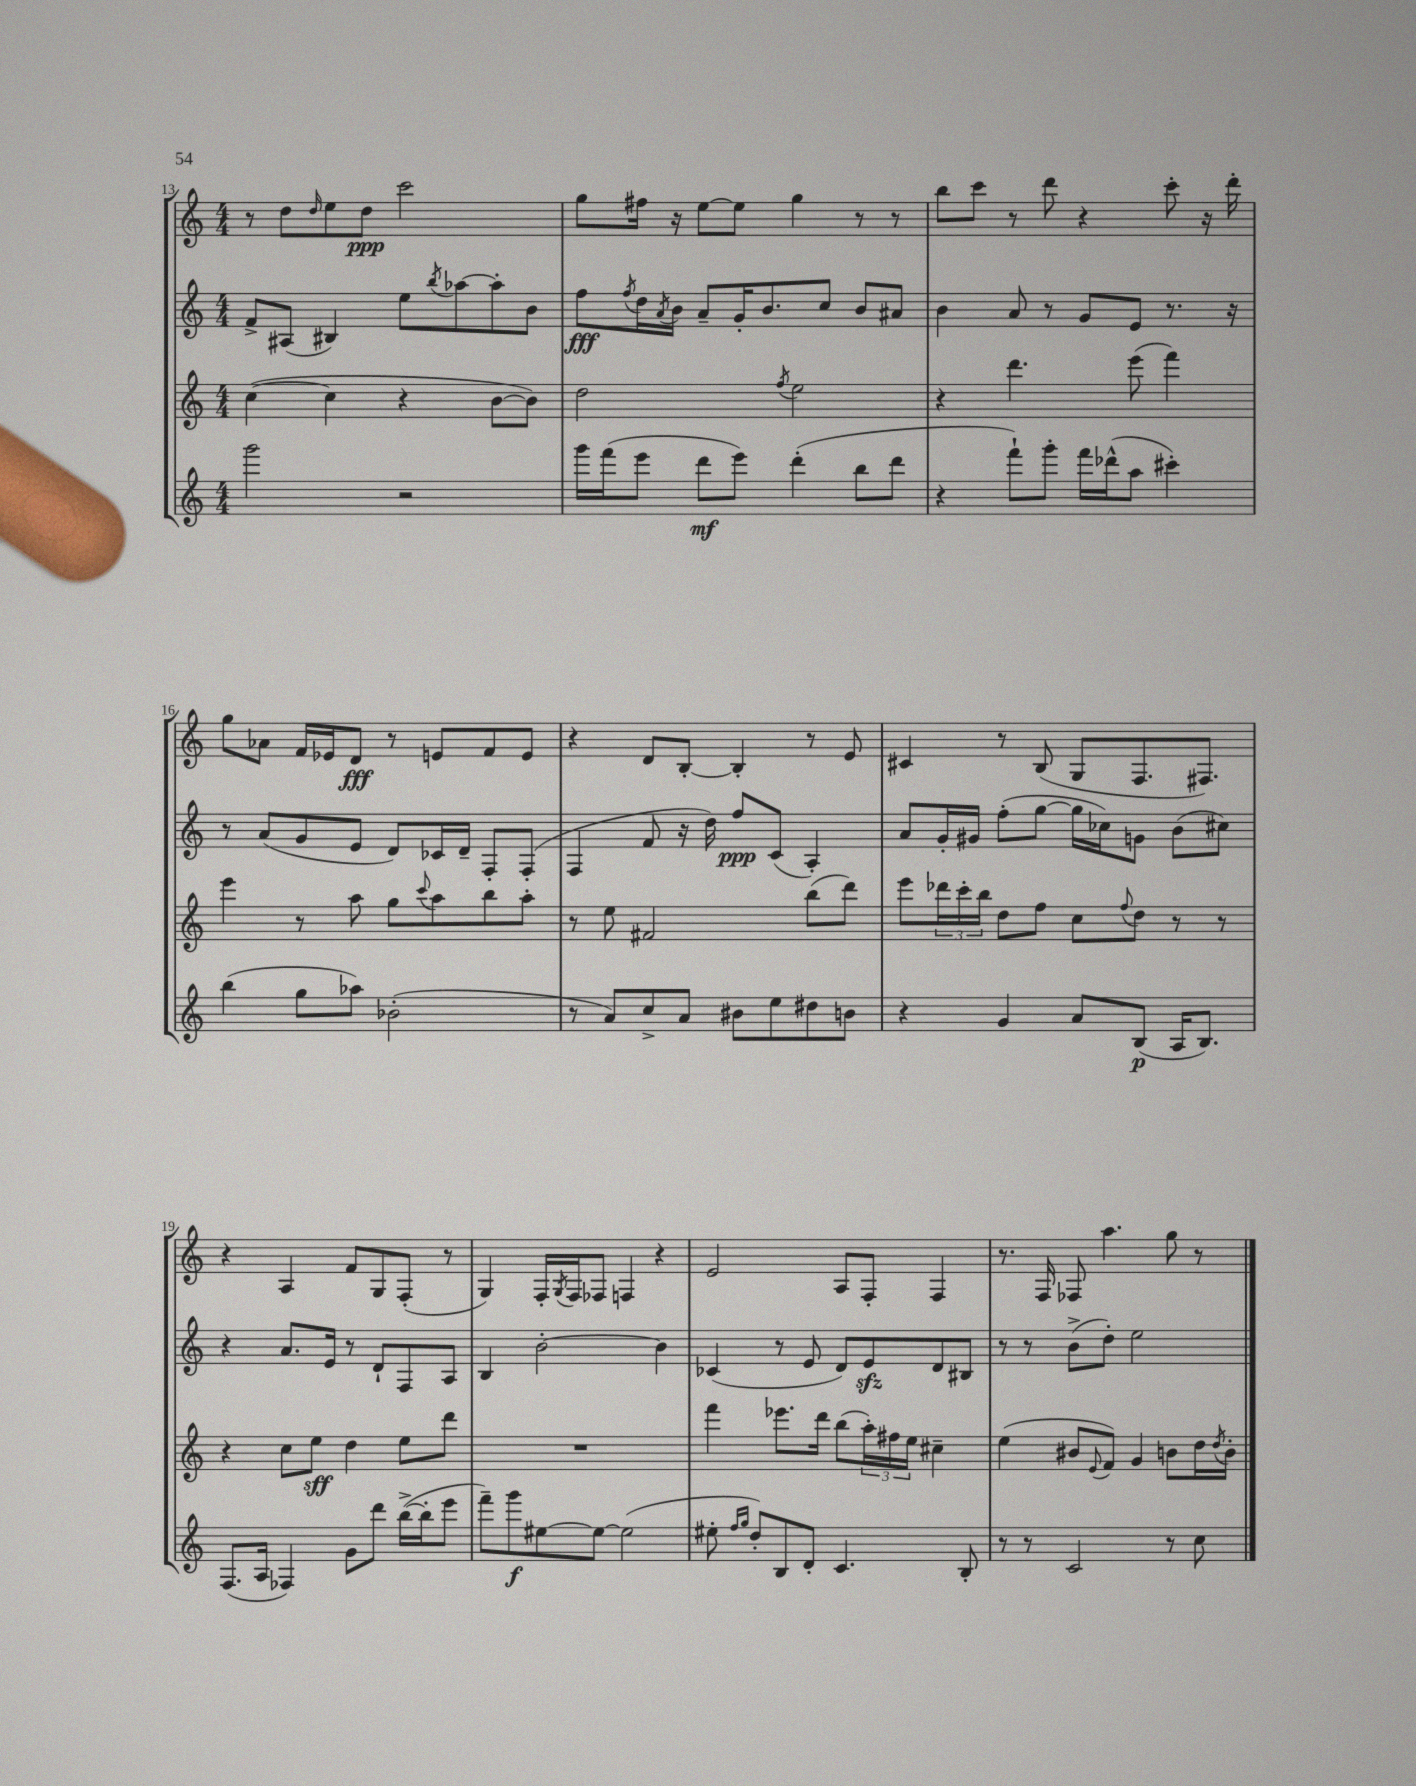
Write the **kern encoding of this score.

**kern	**dynam	**kern	**dynam	**kern	**dynam	**kern	**dynam
*part4	*part4	*part3	*part3	*part2	*part2	*part1	*part1
*staff4	*staff4	*staff3	*staff3	*staff2	*staff2	*staff1	*staff1
*clefG2	*	*clefG2	*	*clefG2	*	*clefG2	*
*k[]	*	*k[]	*	*k[]	*	*k[]	*
*M4/4	*	*M4/4	*	*M4/4	*	*M4/4	*
=13	=13	=13	=13	=13	=13	=13	=13
2ggg\	.	([4cc\	.	8f^/L	.	8r	.
.	.	.	.	(8A#X/J	.	8dd\L	.
.	.	.	.	.	.	16qqdd/	.
.	.	4cc\]	.	4B#X/)	.	8ee\	.
.	.	.	.	.	.	8dd\J	ppp
2r	.	4r	.	8ee\L	.	2ccc\	.
.	.	.	.	8qbb/	.	.	.
.	.	.	.	[8aa-X\	.	.	.
.	.	[8b\L	.	8aa-'\]	.	.	.
.	.	8b\J])	.	8b\J	.	.	.
=14	=14	=14	=14	=14	=14	=14	=14
16ggg\LL	.	2dd\	.	8ff\L	fff	8gg\L	.
(16fff\J	.	.	.	.	.	.	.
.	.	.	.	8qff/	.	.	.
8eee\J	.	.	.	16dd\L	.	16ff#X\Jk	.
.	.	.	.	8qa/	.	.	.
.	.	.	.	16b\JJ	.	16r	.
8ddd\L	mf	.	.	8a~/L	.	[8ee\L	.
8eee\J)	.	.	.	16g'/K	.	8ee\J]	.
.	.	.	.	8.b/	.	.	.
.	.	8qff/	.	.	.	.	.
(4ddd'\	.	2ee\	.	.	.	4gg\	.
.	.	.	.	8cc/J	.	.	.
8bb\L	.	.	.	8b/L	.	8r	.
8ddd\J	.	.	.	8a#X/J	.	8r	.
=15	=15	=15	=15	=15	=15	=15	=15
4r	.	4r	.	4b\	.	8bb\L	.
.	.	.	.	.	.	8ccc\J	.
8fff`\L)	.	4.ddd\	.	8a/	.	8r	.
8ggg'\J	.	.	.	8r	.	8ddd\	.
16fff\LL	.	.	.	8g/L	.	4r	.
(16ddd-X^^\J	.	.	.	.	.	.	.
8aa\J	.	(8eee\	.	8e/J	.	.	.
4ccc#X'\)	.	4fff\)	.	8.r	.	8ccc'\	.
.	.	.	.	.	.	16r	.
.	.	.	.	16r	.	16ddd'\	.
!!LO:LB:g=z
=16	=16	=16	=16	=16	=16	=16	=16
(4bb\	.	4eee\	.	8r	.	8gg\L	.
.	.	.	.	(8a/L	.	8a-X\J	.
8gg\L	.	8r	.	8g/	.	16f/LL	.
.	.	.	.	.	.	16e-X/J	.
8aa-X\J)	.	8aa\	.	8e/J	.	8d/J	fff
(2b-X'\	.	8gg\L	.	8d/L)	.	8r	.
.	.	8qqccc/	.	.	.	.	.
.	.	8aa\	.	16c-X/L	.	8en/L	.
.	.	.	.	16d~/JJ	.	.	.
.	.	8bb\	.	8F'/L	.	8f/	.
.	.	8aa'\J	.	(8F'/J	.	8e/J	.
=17	=17	=17	=17	=17	=17	=17	=17
8r	.	8r	.	4F/	.	4r	.
8a/L)	.	8ee\	.	.	.	.	.
8cc^/	.	2f#X/	.	8f/	.	8d/L	.
8a/J	.	.	.	16r	.	[8B'/J	.
.	.	.	.	16dd\)	.	.	.
8b#X\L	.	.	.	8ff/L	ppp	4B'/]	.
8ee\	.	.	.	(8c/J	.	.	.
8dd#X\	.	(8bb\L	.	4A'/)	.	8r	.
8bn\J	.	8ddd\J)	.	.	.	8e/	.
=18	=18	=18	=18	=18	=18	=18	=18
4r	.	8eee\L	.	8a/L	.	4c#X/	.
.	.	24ddd-X\L	.	16g'/L	.	.	.
.	.	24ccc'\	.	.	.	.	.
.	.	.	.	16g#X/JJ	.	.	.
.	.	24bb\JJ	.	.	.	.	.
4g/	.	8dd\L	.	(8ff'\L	.	8r	.
.	.	8ff\J	.	[8gg\J	.	(8B/	.
8a/L	.	8cc\L	.	16gg\LL]	.	8G/L	.
.	.	.	.	16cc-X\J)	.	.	.
.	.	8qqff/	.	.	.	.	.
(8B/J	p	8dd\J	.	8gn\J	.	8.F/	.
16A/KL	.	8r	.	(8b\L	.	.	.
8.B/J)	.	.	.	.	.	8.F#X/J)	.
.	.	8r	.	8cc#X\J)	.	.	.
!!LO:LB:g=z
=19	=19	=19	=19	=19	=19	=19	=19
(8.F/L	.	4r	.	4r	.	4r	.
16A/Jk	.	.	.	.	.	.	.
4F-X/)	.	8cc\L	.	8.a/L	.	4A/	.
.	.	8ee\J	sff	.	.	.	.
.	.	.	.	16e/Jk	.	.	.
8g\L	.	4dd\	.	8r	.	8f/L	.
8ddd\J	.	.	.	8d`/L	.	8G/	.
([16bb^\LL	.	8ee\L	.	8F/	.	(8F'/J	.
16bb'\J]	.	.	.	.	.	.	.
8eee\J	.	8ddd\J	.	8A/J	.	8r	.
=20	=20	=20	=20	=20	=20	=20	=20
8fff~\L)	.	1r	.	4B/	.	4G/)	.
8ggg\	f	.	.	.	.	.	.
[8ee#X\	.	.	.	[2b'\	.	16F'/LL	.
.	.	.	.	.	.	8qG/	.
.	.	.	.	.	.	16F/J	.
8ee#\J_	.	.	.	.	.	8F-X/J	.
(2ee#\]	.	.	.	.	.	4Fn/	.
.	.	.	.	4b\]	.	4r	.
=21	=21	=21	=21	=21	=21	=21	=21
8ee#X'\	.	4fff\	.	(4c-X/	.	2e/	.
16qqff/LL	.	.	.	.	.	.	.
16qqgg/JJ	.	.	.	.	.	.	.
8dd'/L)	.	.	.	.	.	.	.
8B/	.	8.eee-X\L	.	8r	.	.	.
8d'/J	.	.	.	8e/	.	.	.
.	.	16ddd\Jk	.	.	.	.	.
4.c/	.	(8bb\L	.	8d/L)	.	8A/L	.
.	.	24aa'\L)	.	8ezz/	.	8F'/J	.
.	.	24ff#X\	.	.	.	.	.
.	.	24ee\JJ	.	.	.	.	.
.	.	4cc#X~\	.	8d/	.	4F/	.
8B'/	.	.	.	8B#X/J	.	.	.
=22	=22	=22	=22	=22	=22	=22	=22
8r	.	(4ee\	.	8r	.	8.r	.
8r	.	.	.	8r	.	.	.
.	.	.	.	.	.	16F/	.
2c/	.	8b#X/L	.	(8b^\L	.	8F-X/	.
.	.	8qqe/	.	.	.	.	.
.	.	8f/J)	.	8dd'\J)	.	4.aa\	.
.	.	4g/	.	2ee\	.	.	.
8r	.	8bn\L	.	.	.	8gg\	.
8cc\	.	16dd\L	.	.	.	8r	.
.	.	8qdd/	.	.	.	.	.
.	.	16b'\JJ	.	.	.	.	.
==	==	==	==	==	==	==	==
*-	*-	*-	*-	*-	*-	*-	*-
